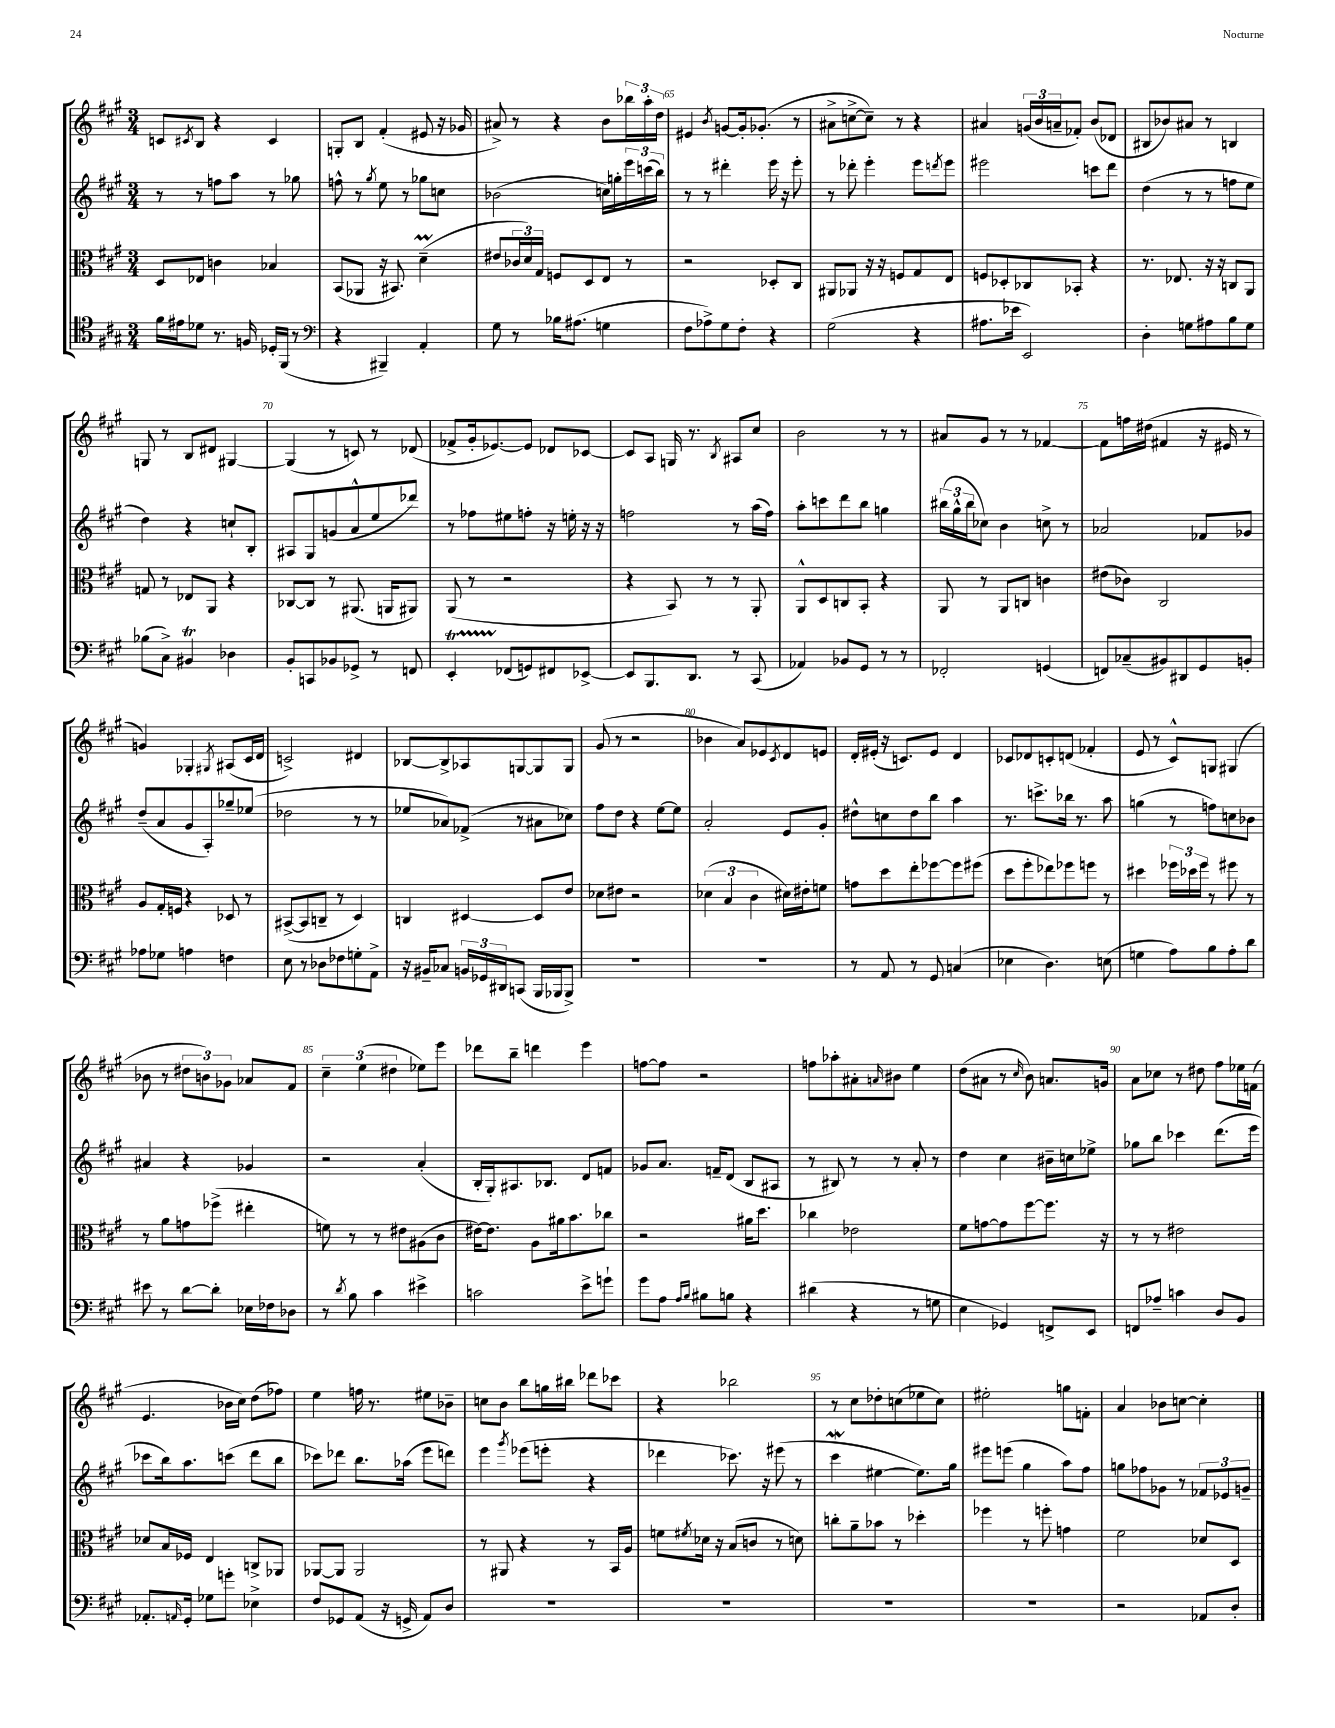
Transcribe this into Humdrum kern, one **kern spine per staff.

**kern	**kern	**kern	**kern
*part4	*part3	*part2	*part1
*staff4	*staff3	*staff2	*staff1
*clefC4	*clefC3	*clefG2	*clefG2
*k[f#c#g#]	*k[f#c#g#]	*k[f#c#g#]	*k[f#c#g#]
*M3/4	*M3/4	*M3/4	*M3/4
=62	=62	=62	=62
16f#\LL	8D/L	8r	8cn/L
16e#X\J	.	.	.
.	.	.	8qc#X/
8d-X\J	8E-X/J	8r	8B/J
8.r	4cn\	8ffn\L	4r
.	.	8aa\J	.
16Fn/	.	.	.
16D-X'/LL	4B-X/	8r	4c#/
(16FF#/JJ	.	.	.
8r	.	8gg-X\	.
=63	=63	=63	=63
*clefF4	*	*	*
4r	(8BB/L	8ffn^^\	8Gn'/L
.	8AA-X/J	8r	8B/J
.	.	8qgg#/	.
4BBB#X~/)	16r	8ee\	(4f#'/
.	8.BB#X/)	.	.
.	.	8r	.
4AA'/	(4dM~\	8gg-X\L	8e#X/
.	.	8ccn\J	16r
.	.	.	16g-X/
=64	=64	=64	=64
8G#\	8e#X/L	(2b-X\	8a#X^/)
8r	24c-X/L	.	8r
.	24d/)	.	.
.	24G#/JJ	.	.
16B-X\KL	8Fn/L	.	4r
(8.A#X\J	.	.	.
.	8D/	.	.
4Gn\	8E/J	16ccn\LL)	8b\L
.	.	16ggn'\	.
.	8r	24eee\	24bb-X\L
.	.	(24cccn\	24aa'\
.	.	24bb\JJ)	24dd\JJ
=65	=65	=65	=65
8F#\L	2r	8r	4e#X/
8A-X^\)	.	8r	.
.	.	.	8qb/
8G#\	.	4ddd#X'\	[8gn/L
8F#'\J	.	.	16g'/k]
.	.	.	(8.g-X'/J
4r	8D-X'/L	16eee\	.
.	.	16r	.
.	8C#/J	8eee'\	8r
=66	=66	=66	=66
(2G#\	8AA#X/L	8r	8a#X^\L
.	8AA-X/J	8ddd-X'\	[8ccn^\
.	16r	4eee'\	8cc~\J])
.	16r	.	.
.	8Fn/L	.	8r
4r	8G#/	8eee\L	4r
.	.	8qdddn/	.
.	8E/J	8eee\J	.
=67	=67	=67	=67
8.A#X\L	8Fn/L	2eee#X\	4a#X/
.	8D-X'/	.	.
16e-X\Jk	.	.	.
2EE/)	8C-X/	.	(24gn/LL
.	.	.	24b/
.	.	.	24an~/J
.	8BB-X'/J	.	8f-X'/J)
.	4r	8cccn\L	(8b/L
.	.	8ddd\J	8d-X/J
=68	=68	=68	=68
4D'\	8.r	(4dd\	8B#X/L
.	.	.	8b-X/)
.	8.E-X/	.	.
8Gn\L	.	8r	8a#X/J
8A#X\	16r	8r	8r
.	16r	.	.
8B\	8Cn/L	8ffn\L	4Bn/
8G\J	8AA/J	8ee\J	.
!!LO:LB:g=z
=69	=69	=69	=69
(8B-X\L	8Gn/	4dd\)	8Gn/
8C#^\J)	8r	.	8r
4BB#Xt/	8E-X/L	4r	8B/L
.	8AA/J	.	8d#X/J
4D-X\	4r	8ccn`/L	[4G#X/
.	.	8B'/J	.
=70	=70	=70	=70
8BB'/L	[8C-X/L	8A#X/L	(4G#/]
8CCn/	8C-/J]	8G#/	.
8BB-X/	8r	(8gn/	8r
8GG-X^/J	(8.AA#X/	8a^^/	8cn/)
8r	.	8ee/	8r
.	16AAn/KL	.	.
8FFn/	8AA#X/J)	8ddd-X/J)	(8d-X/
=71	=71	=71	=71
4EET'/	(8AA/	8r	8f-X^/L
.	8r	8ff-X\L	16g#'/k
.	.	.	[8.e-X/)
(8FF-X/L	2r	8ee#X\	.
8GGn/)	.	8ffn'\J	8e-/J]
8FF#X/	.	16r	8d-X/L
.	.	16een'\	.
[8EE-X^/J	.	16r	[8c-X/J
.	.	16r	.
=72	=72	=72	=72
8EE-/L]	4r	2ffn\	8c-/L]
8.BBB/	.	.	8A/J
.	8BB/)	.	16Gn/
8.DD/J	.	.	8.r
.	8r	.	.
.	.	.	8qB/
8r	8r	8r	8A#X/L
(8CC#/	8AA'/	(16aa\LL	8cc#/J
.	.	16ff\JJ)	.
=73	=73	=73	=73
4AA-X/)	8AA^^/L	8aa'\L	2b\
.	8D/	8cccn\	.
8BB-X/L	8Cn/	8ddd\	.
8GG#/J	8BB'/J	8bb\J	.
8r	4r	4ggn\	8r
8r	.	.	8r
=74	=74	=74	=74
2FF-X'/	8AA/	(24bb#X\LL	8a#X/L
.	.	24gg#^^\	.
.	.	24bb#\J	.
.	8r	8cc-X\J)	8g#/J
.	8AA/L	4b\	8r
.	8Cn/J	.	8r
(4GGn/	4cn\	8ccn^\	[4f-X/
.	.	8r	.
=75	=75	=75	=75
8FFn/L)	(8e#X\L	2a-X/	8f-\L]
(8C-X~/	8c-X\J)	.	16ffn\L
.	.	.	(16dd#X\JJ
8BB#X/)	2C#/	.	4f#X/
8DD#X/	.	.	.
8GG#/	.	8f-X/L	16r
.	.	.	16e#X/
8BBn'/J	.	8g-X/J	8r
!!LO:LB:g=z
=76	=76	=76	=76
8A-X\L	8A/L	(8dd~/L	4gn/)
8G-X\J	16G#'/L	8a/	.
.	16Fn/JJ	.	.
4An\	4r	8g#/	4G-X'/
.	.	8A'/)	.
.	.	.	8qG#X/
4Fn\	8D-X/	8gg-X~/	(8A#X/L
.	8r	(8ee-X/J	16c#/L
.	.	.	16d/JJ
=77	=77	=77	=77
8E\	([8BB#X^/L	2dd-X\	2cn^/)
8r	8BB#/]	.	.
8D-X\L	8Cn~/J	.	.
8F-X\	8r	.	.
8Gn'\	4D/)	8r	4d#X/
8AA^\J	.	8r	.
=78	=78	=78	=78
16r	4Cn/	8ee-X/L	[8B-X/L
16BB#X~/KL	.	.	.
8C-X/J	.	8a-X/)	8B-^/]
24BBn/LL	[4D#X/	(8f-X^/J	8A-X/
24GG-X/	.	.	.
24DD#X/J	.	.	.
(8CCn/J	.	8r	[8Gn/
16BBB/LL	8D#/L]	8a#X\L	8G/]
16BBB-X/J	.	.	.
8BBB-^/J)	8e/J	8cc-X\J)	8G/J
=79	=79	=79	=79
2.r	8d-X\L	8ff#\L	(8g#/
.	8e#X\J	8dd\J	8r
.	2r	4r	2r
.	.	[8ee\L	.
.	.	8ee\J]	.
=80	=80	=80	=80
2.r	(6d-X\	2a'/	4b-X\
.	6B/	.	.
.	.	.	8a/L)
.	6c#\	.	.
.	.	.	8e-X/
.	.	.	8qc#/
.	16d#X\LL)	8e/L	8d/
.	16e#X'\J	.	.
.	8fn\J	8g#'/J	8en/J
=81	=81	=81	=81
8r	8gn\L	8dd#X^^\L	16d'/LL
.	.	.	(16e#X'/JJ
8AA/	8dd\	8ccn\	16r
.	.	.	8.cn/L)
8r	8ee'\	8dd#\	.
8GG#/	[8ff-X\	8bb\J	8e#/J
(4Cn/	8ff-\]	4aa\	4d/
.	(8ff#X\J	.	.
=82	=82	=82	=82
4E-X\	8dd\L	8.r	8c-X/L
.	8ff#'\	.	8d-X/
.	.	8.cccn^\L	.
4.D\)	8ee-X\)	.	8cn'/
.	8ff-X\	16bb-X\Jk	(8dn/J
.	.	8.r	.
.	8ffn\J	.	4f-X'/
(8En\	8r	8aa\	.
=83	=83	=83	=83
4Gn\	4dd#X\	(4ggn\	8e/
.	.	.	8r
8A\L)	24ff-X\LL	8r	8c#^^/L)
.	24dd-X\	.	.
.	24ff-\JJ	.	.
8B\	8r	8ffn\L)	8Gn/J
8A'\	8ff#X\	8ccn\	(4G#X/
8d\J	8r	8b-X\J	.
!!LO:LB:g=z
=84	=84	=84	=84
8e#X\	8r	4a#X/	8b-X\
8r	8a\L	.	8r
[8d\L	8gn\	4r	12dd#X\L
.	.	.	12bn\)
8d'\J]	(8ff-X^\J	.	.
.	.	.	12g-X\J
16E-X\LL	4ee#X'\	4g-X/	8a-X/L
16F-X\J	.	.	.
8D-X\J	.	.	8f#/J
=85	=85	=85	=85
8r	8fn\)	2r	6cc#~\
8qd/	.	.	.
8B\	8r	.	.
.	.	.	(6ee\
4c#\	8r	.	.
.	.	.	6dd#X\
.	8e#X\L	.	.
4e#X^\	(8A#X\	(4a'/	8ee-X\L)
.	8c#\J	.	8eee\J
=86	=86	=86	=86
2cn\	[16e#X\KL)	16B'/LL	8ddd-X\L
.	8.e#\J]	16G#'/J)	.
.	.	8.A#X/	8bb~\J
.	8A\L	.	4dddn\
.	.	8.B-X/J	.
.	16a#X\k	.	.
.	8.b\	.	.
8e^\L	.	8d/L	4eee\
8gn`\J	8cc-X\J	8fn/J	.
=87	=87	=87	=87
8g#\L	2r	8g-X/L	[8ffn\L
8A\J	.	8.a/J	8ff\J]
16qqA/LL	.	.	.
16qqB/JJ	.	.	.
8B#X\L	.	.	2r
.	.	16fn~/KL	.
8Bn\J	.	(8d/J	.
4r	16a#X\KL	8B/L	.
.	8.dd\J	.	.
.	.	8A#X/J	.
=88	=88	=88	=88
(4d#X\	4cc-X\	8r	8ffn\L
.	.	8B#X/)	8aa-X'\
4r	2e-X\	8r	8a#X'\
.	.	.	16qqan/
.	.	8r	8b#X\J
8r	.	8a'/	4ee\
8Gn\	.	8r	.
=89	=89	=89	=89
4E\	8f#\L	4dd\	(8dd\L
.	[8gn\	.	8a#X\J
4GG-X/)	8g\]	4cc#\	8r
.	.	.	16qqcc#/
.	[8ff#\	.	8b\)
8FFn^/L	8.ff#\J]	16b#X~\LL	8.an/L
.	.	16ccn\J	.
8EE/J	.	8ee-X^\J	.
.	16r	.	16gn/Jk
=90	=90	=90	=90
8FFn/L	8r	8gg-X\L	8a\L
8A-X~/J	8r	8bb\J	8cc-X\J
4cn\	2e#X\	4ccc-X\	8r
.	.	.	8dd#X\
8D/L	.	(8.ddd\L	8ff#\L
8BB/J	.	.	16ee-X\L
.	.	16eee\Jk	(16fn\JJ
!!LO:LB:g=z
=91	=91	=91	=91
8.AA-X'/L	8d-X/L	8ccc-X\L	4.e/
.	16B/L	16bb\k)	.
16qqAAn/	.	.	.
16GG#'/Jk	16F-X/JJ	8.aa\	.
8G-X\L	4E/	.	.
8gn'\J	.	(8cccn\J	16b-X\LL
.	.	.	16cc#\JJ)
4E-X^\	8Cn^/L	8ddd\L	(8dd\L
.	8AA-X/J	8bb\J	8ff-X\J)
=92	=92	=92	=92
8F#/L	[8AA-X/L	8ccc-X\L)	4ee\
8GG-X/	8AA-/J]	8ddd-X\J	.
(8AA/J	2AA-/	8.bb\L	16ffn\
.	.	.	8.r
16r	.	.	.
16GGn^/	.	(16aa-X\Jk	.
8AA/L)	.	8eee\L	8ee#X\L
8D/J	.	8dddn\J)	8b-X~\J
=93	=93	=93	=93
2.r	8r	4eee\	8ccn\L
.	8AA#X/	.	8b\J
.	.	8qggg#/	.
.	4r	(8eee-X\L	8bb\L
.	.	8eeen'\J	16ggn\L
.	.	.	16bb#X\JJ
.	8r	4r	8ddd-X\L
.	16BB/LL	.	8ccc-X\J
.	16A/JJ	.	.
=94	=94	=94	=94
2.r	8fn\L	4ddd-X\	4r
.	8qf#X/	.	.
.	16d-X\Jk	.	.
.	16r	.	.
.	(8B/L	8.ccc-X\)	2bb-X\
.	8cn/J	.	.
.	.	16r	.
.	8r	(8eee#X\	.
.	8dn\)	8r	.
=95	=95	=95	=95
2.r	8ccn'\L	4ccc#W\	8r
.	8a~\	.	8cc#\L
.	8b-X\J	[4ee#X\	8dd-X'\
.	8r	.	(8ccn\
.	4dd-X'\	8.ee#\L])	8ee-X\
.	.	.	8cc\J)
.	.	16gg#\Jk	.
=96	=96	=96	=96
2.r	4ff-X\	8eee#X\L	2ee#X'\
.	.	(8eeen\J	.
.	8r	4gg#\	.
.	8ffn'\	.	.
.	4gn\	8aa\L)	8ggn\L
.	.	8ff#\J	8fn'\J
=97	=97	=97	=97
2r	2f#\	8ggn\L	4a/
.	.	8ff-X\	.
.	.	8g-X\J	8b-X\L
.	.	8r	[8ccn\J
8AA-X/L	8d-X/L	12f-X/L	4cc'\]
.	.	12e-X/	.
8D'/J	8D/J	.	.
.	.	12gn~/J	.
==	==	==	==
*-	*-	*-	*-
